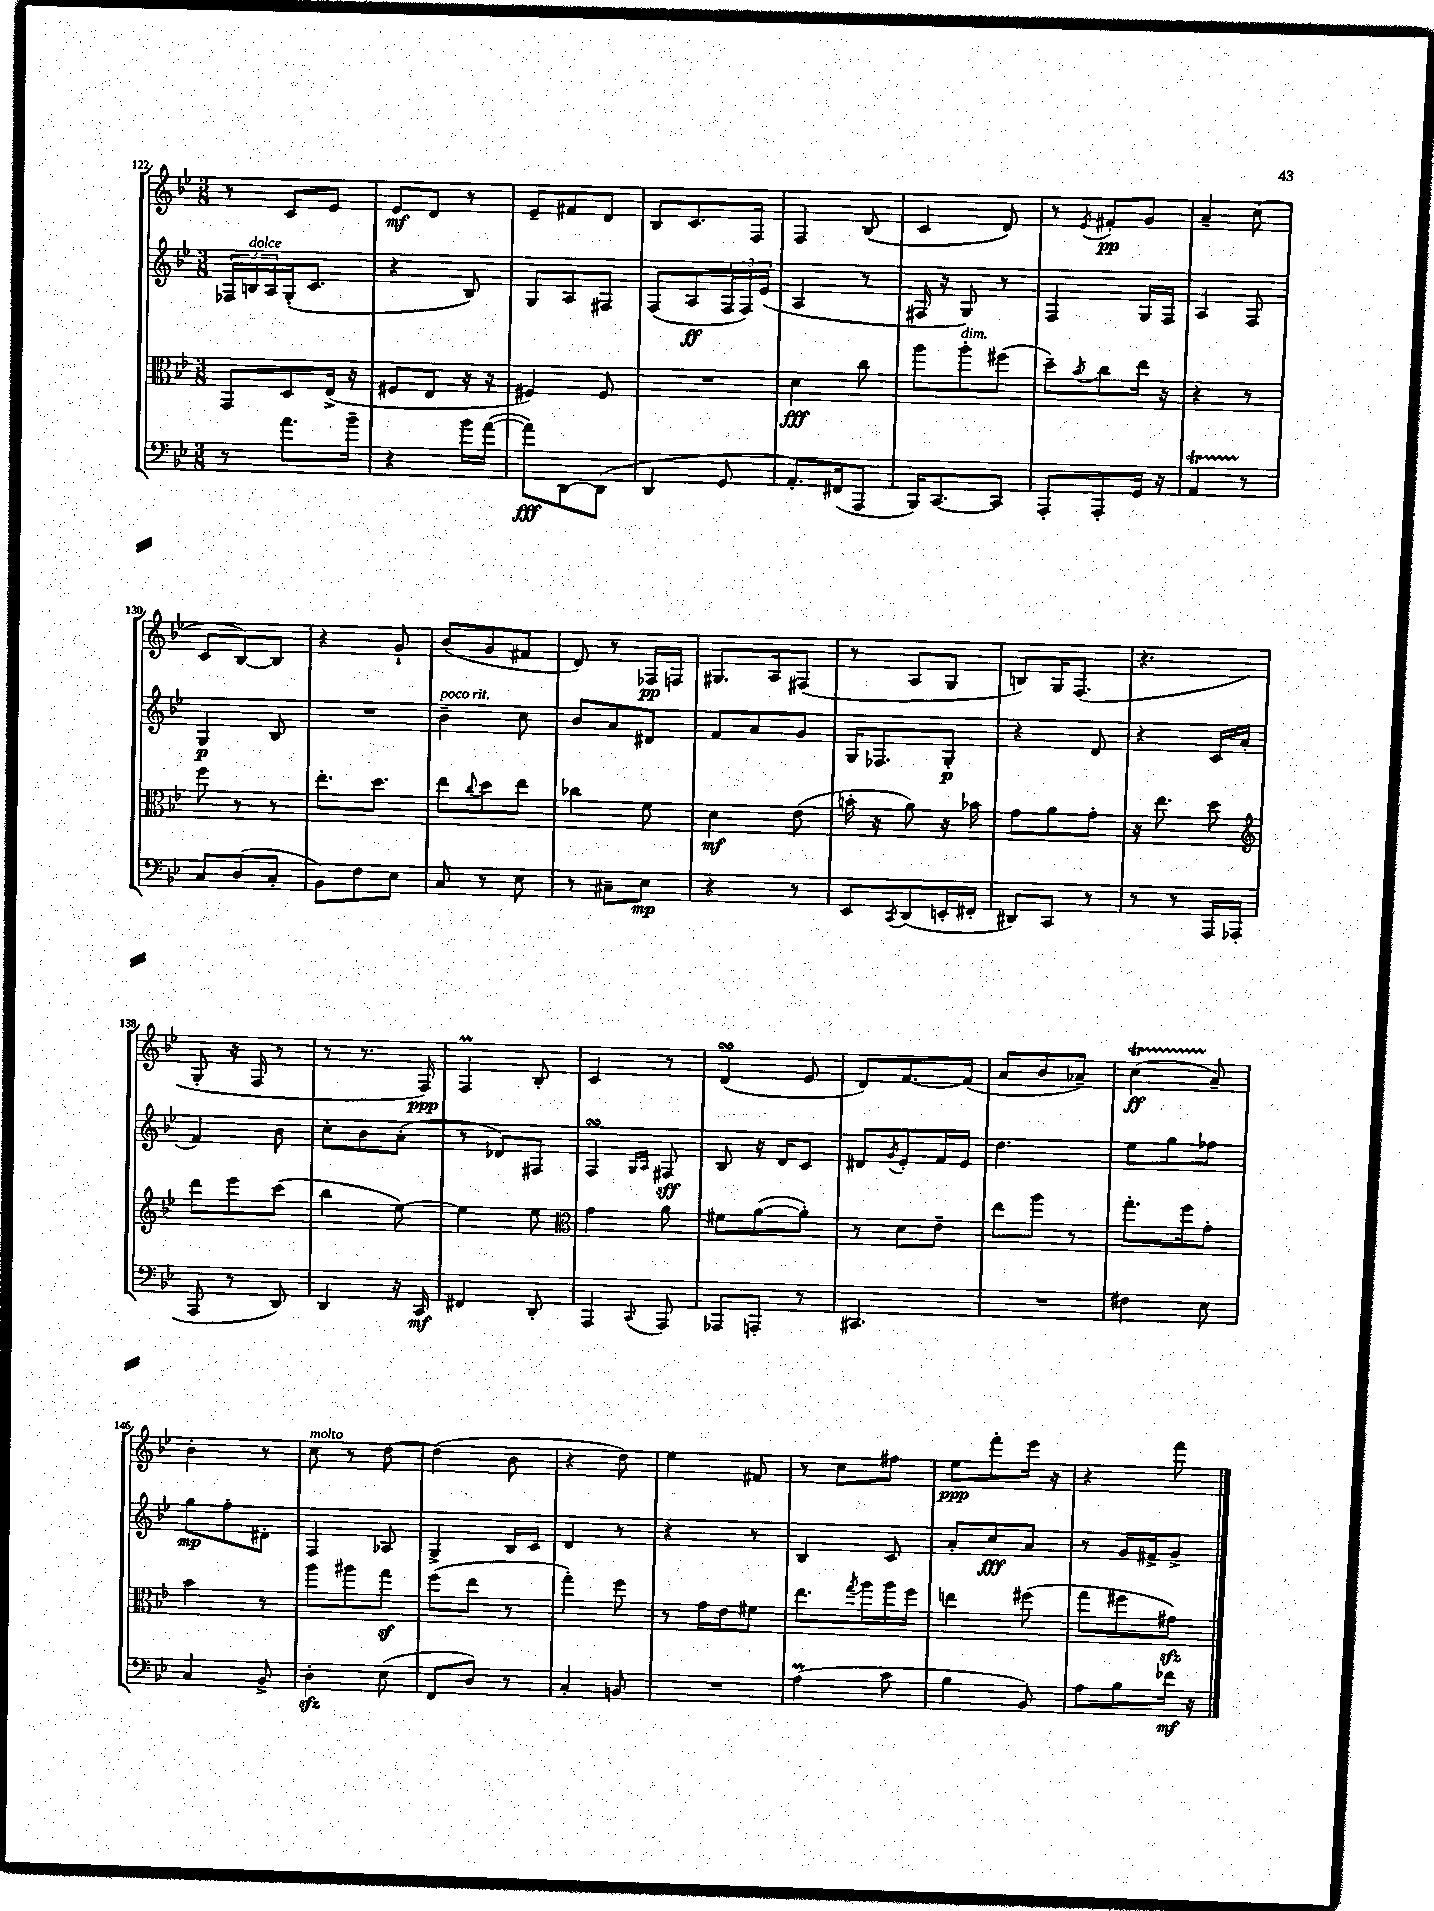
<<
\new StaffGroup <<
\new Staff = "s0" {
    \clef treble \key bes \major \numericTimeSignature \time 3/8
    r8 c'8 ees'8 |
    ees'8\mf d'8 r8 |
    ees'8-- fis'8 d'8 |
    bes8 c'8. f16 |
    f4 bes8( |
    c'4 d'8) |
    r8 \acciaccatura { ees'8 } fis'8-.\pp g'8 |
    a'4-- c''8( |
    c'8 bes8~) bes8 |
    r4 g'8-! |
    bes'8( g'8 fis'8 |
    d'8) r8 fes16\pp f16 |
    gis8. a16 fis8( |
    r8 a8 g8 |
    b8) g16 f8.( |
    r4. |
    g8-. r16 f16 r8 |
    r8 r8. f16\ppp) |
    f4\prall bes8-. |
    c'4 r8 |
    d'4\turn( ees'8 |
    d'8) f'8.~ f'16( |
    a'8 bes'8 aes'8--) |
    c''4\startTrillSpan\ff( a'8--\stopTrillSpan) |
    bes'4-. r8 |
    c''8^\markup { \italic "molto" } r8 d''8~ |
    d''4( bes'8 |
    r4 d''8) |
    ees''4 fis'8 |
    r8 c''8 fis''8 |
    ees''8\ppp f'''8-. ees'''16 r16 |
    r4 f'''8 \bar "|." |
}
\new Staff = "s1" {
    \clef treble \key bes \major \numericTimeSignature \time 3/8
    \tuplet 3/2 { fes16 b16^\markup { \italic "dolce" } a16 } g16-.( c'8. |
    r4 bes8) |
    g8 a8 fis8 |
    f8( a8\ff \tuplet 3/2 { f16 f16) ees'16( } |
    a4 r8 |
    fis16 r16 g8) r8 |
    f4 g16 f16 |
    a4 f8 |
    g4\p bes8 |
    R4. |
    bes'4--^\markup { \italic "poco rit." } c''8 |
    bes'8 a'8 dis'8 |
    f'8 a'8 g'8 |
    g16 fes8. g8-.\p |
    r4 d'8 |
    r4 c'16 a'16( |
    f'4) bes'8 |
    c''8-. bes'8 a'8-.( |
    r8 des'8) fis8 |
    f4\turn \grace { g16 a16 } fis8\sff |
    bes8 r16 d'16 c'8 |
    dis'8 \acciaccatura { g'8 } ees'8-. f'16 ees'16 |
    d''4. |
    ees''8 g''8 fes''8 |
    g''8\mp f''8-. dis'8-. |
    f4 aes8 |
    g4-> bes16 c'16 |
    d'4 r8 |
    r4 r8 |
    bes4 c'8 |
    a'8-. c''8\fff a'8 |
    r8 g'16 fis'16-> g'8-> \bar "|." |
}
\new Staff = "s2" {
    \clef alto \key bes \major \numericTimeSignature \time 3/8
    g,8 d8 ees16->( r16 |
    fis8 ees8 r16 r16 |
    fis4) fis8 |
    R4. |
    d'4\fff c''8 |
    a''8 a''8-.^\markup { \italic "dim." } fis''8( |
    d''8--) \acciaccatura { bes'8 } c''8 ees''16 r16 |
    r4 r8 |
    f''8 r8 r8 |
    ees''8.-. d''8. |
    ees''8 \appoggiatura { c''8 } d''8 ees''8 |
    ces''4 f'8 |
    d'4\mf ees'8( |
    b'16-. r16 a'8) r16 bes'16 |
    g'8 a'8 g'8-. |
    r16 ees''8. d''8 |
    \clef treble d'''8 ees'''8 c'''8( |
    bes''4 ees''8~) |
    ees''4 ees''8 |
    \clef alto g'4 a'8 |
    fis'8 a'8~( a'8-.) |
    r8 d'8 ees'8-- |
    ees''8 a''8 r8 |
    g''8.-. f''16 g'8-. |
    bes'4 r8 |
    a''8 ais''8 g''8\sf |
    f''8( ees''8 r8 |
    g''4-.) f''8 |
    r8 g'16 ees'16 fis'8 |
    ees''8. \acciaccatura { g''8 } a''16 a''16 f''16 |
    e''4 fis''8( |
    g''8 fis''8 gis'8\sfz) \bar "|." |
}
\new Staff = "s3" {
    \clef bass \key bes \major \numericTimeSignature \time 3/8
    r8 a'8. bes'16-- |
    r4 bes'16 a'16~( |
    a'8\fff) d,8~ d,8( |
    d,4 g,8 |
    a,8.-.) fis,16( a,,8 |
    bes,,16) c,8.~ c,8 |
    a,,8-. a,,8-. g,16 r16 |
    a,4\startTrillSpan r8\stopTrillSpan |
    c8 d8( c8-. |
    bes,8) f8 ees8 |
    c8 r8 ees8 |
    r8 cis8-- ees8\mp |
    r4 r8 |
    ees,8 \acciaccatura { c,8 } d,8( e,16-. fis,16-. |
    dis,8) c,8 r8 |
    r8 r8 a,,16 aes,,16( |
    a,,8 r8 d,8) |
    d,4 r16 c,16\mf |
    fis,4 d,8-. |
    a,,4 \appoggiatura { c,8 } a,,8 |
    aes,,8 a,,8-. r8 |
    cis,4. |
    R4. |
    fis4 ees8 |
    c4 bes,8-> |
    d4-.\sfz ees8( |
    f,8 d8) r8 |
    c4-. b,8 |
    R4. |
    a4\prall( c'8 |
    bes4 bes,8) |
    a8 bes8 fes'16\mf r16 \bar "|." |
}
>>
>>
\layout { \context { \Score currentBarNumber = #122 } }
